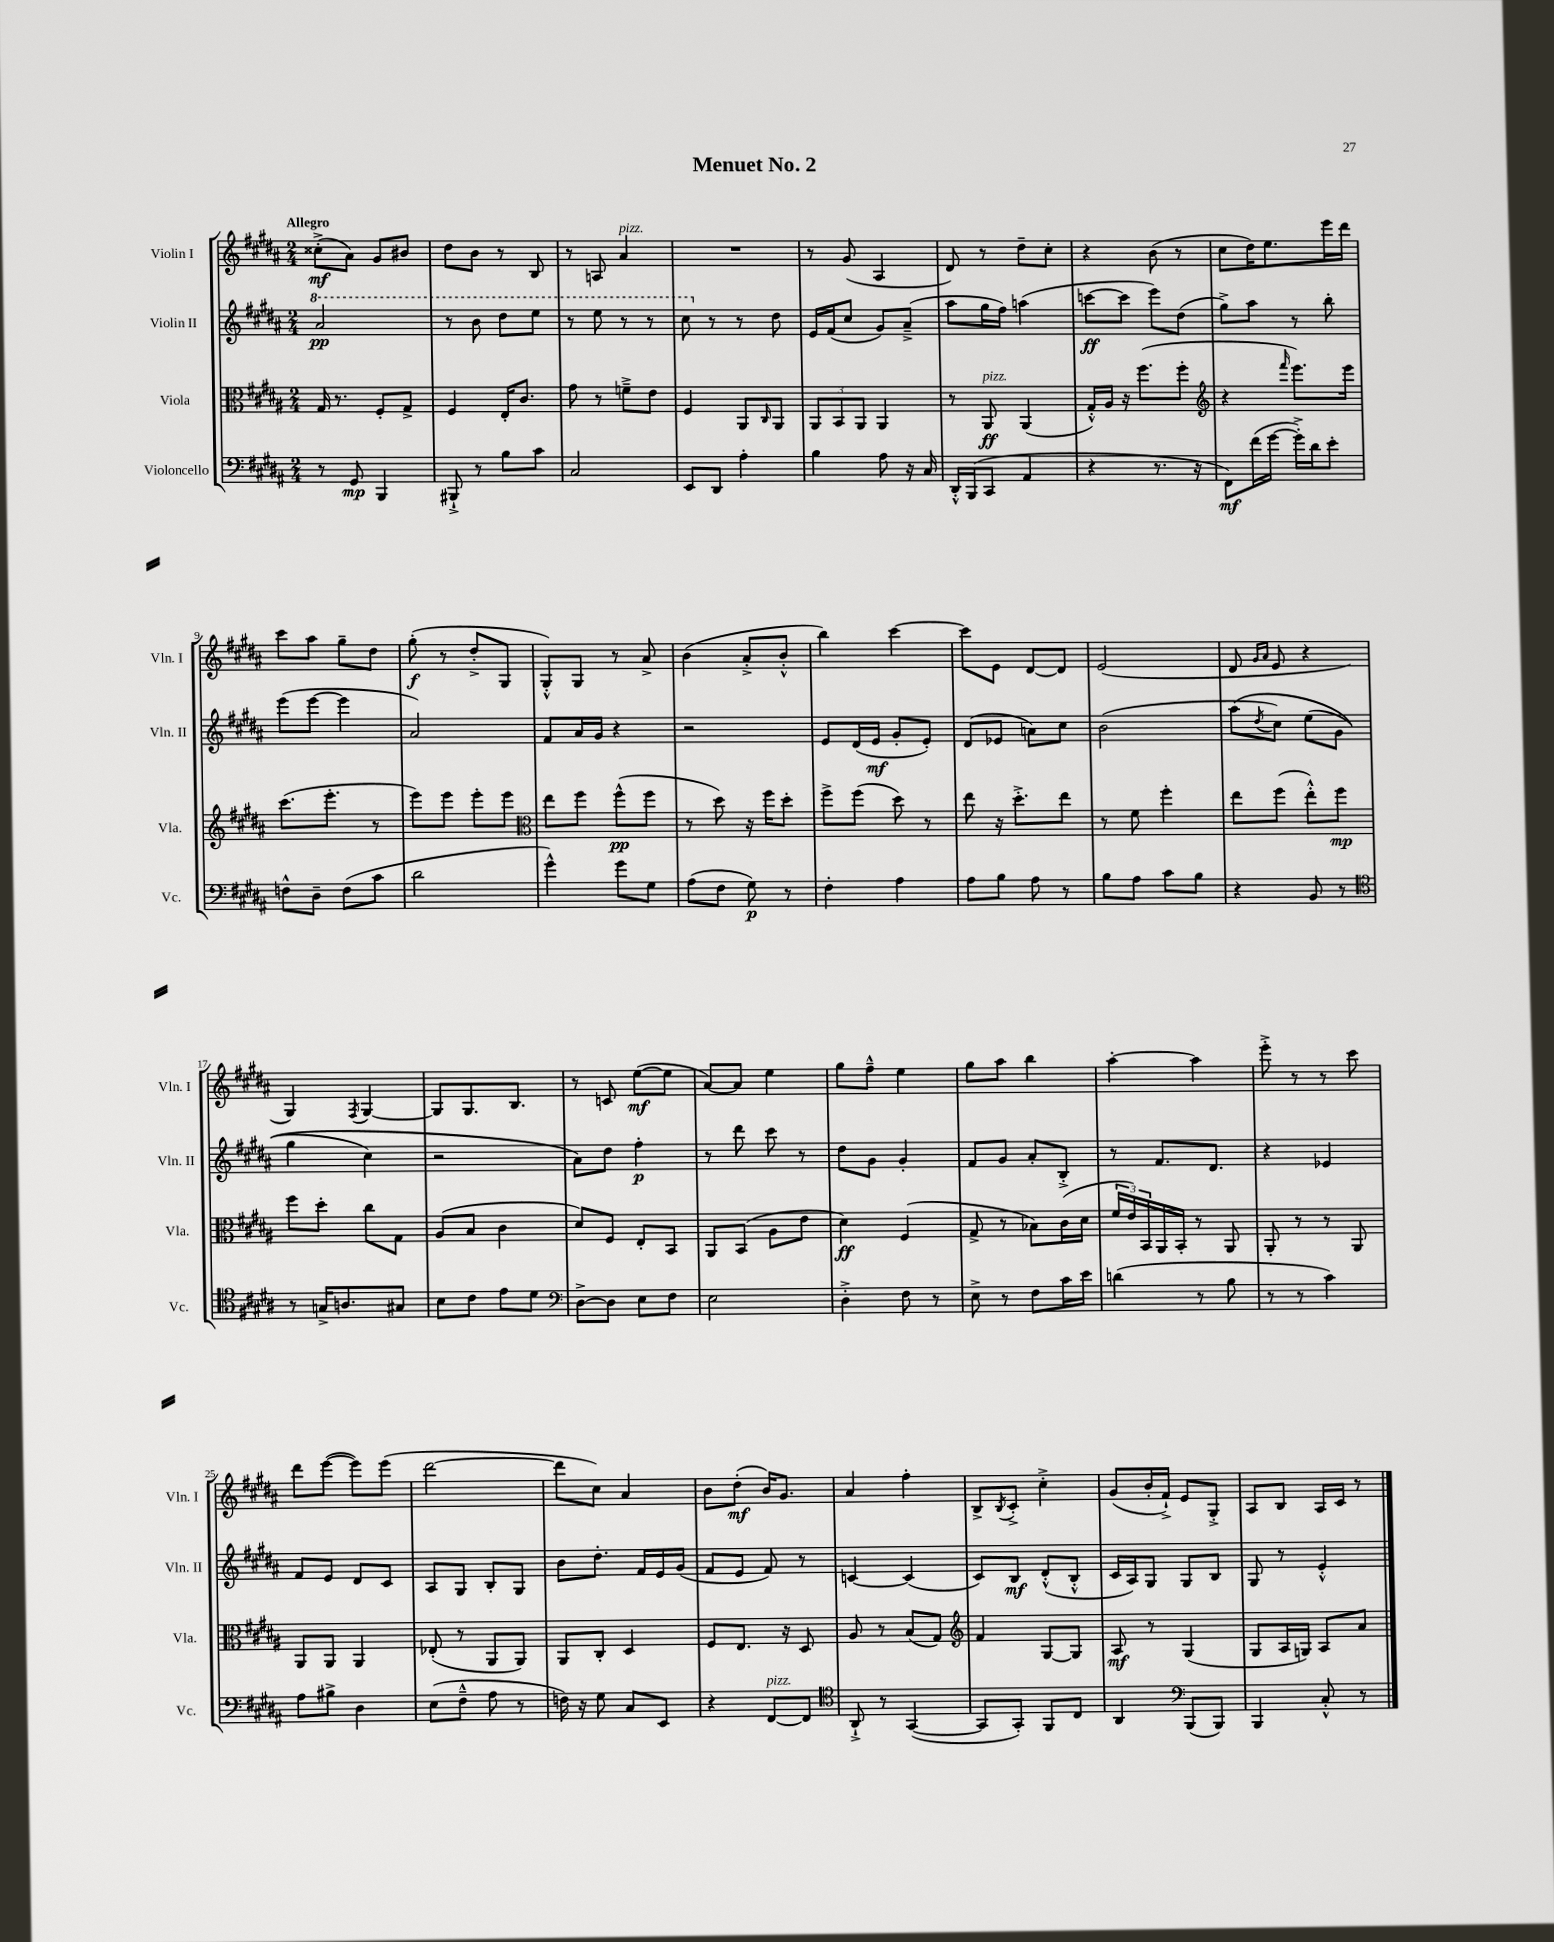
\header { title = "Menuet No. 2" }
<<
\new StaffGroup <<
\new Staff = "s0" \with { instrumentName = "Violin I" shortInstrumentName = "Vln. I" } {
    \clef treble \key b \major \numericTimeSignature \time 2/4 \tempo "Allegro"
    cisis''8-.->\mf( ais'8) gis'8 bis'8 |
    dis''8 b'8 r8 b8 |
    r8 a8 ais'4^\markup { \italic "pizz." } |
    R2 |
    r8 gis'8( ais4 |
    dis'8) r8 dis''8-- cis''8-. |
    r4 b'8( r8 |
    cis''8 dis''16) e''8. e'''16 dis'''16 |
    cis'''8 ais''8 gis''8-- dis''8 |
    gis''8-.\f( r8 dis''8-.-> gis8 |
    gis8-.-^) gis8 r8 ais'8-> |
    b'4( ais'8-.-> b'8-.-^ |
    b''4) cis'''4~ |
    cis'''8 e'8 dis'8~ dis'8 |
    e'2( |
    dis'8 \grace { gis'16 ais'16 } e'8 r4 |
    gis4) \acciaccatura { fis8 } gis4~ |
    gis8 gis8. b8. |
    r8 c'8 e''8~\mf( e''8 |
    ais'8~) ais'8 e''4 |
    gis''8 fis''8---^ e''4 |
    gis''8 ais''8 b''4 |
    ais''4~-. ais''4 |
    e'''8-.-> r8 r8 cis'''8 |
    dis'''8 e'''8~( e'''8) e'''8( |
    dis'''2~ |
    dis'''8 cis''8) ais'4 |
    b'8 dis''8-.\mf( b'16) gis'8. |
    ais'4 fis''4-. |
    b8-> \acciaccatura { b8 } cis'8-.-> cis''4-.-> |
    gis'8( b'16-. fis'16-!->) e'8 gis8-.-> |
    ais8 b8 ais16 cis'16 r8 \bar "|." |
}
\new Staff = "s1" \with { instrumentName = "Violin II" shortInstrumentName = "Vln. II" } {
    \clef treble \key b \major \numericTimeSignature \time 2/4
    \ottava #1 ais''2\pp |
    r8 b''8 dis'''8 e'''8 |
    r8 e'''8 r8 r8 |
    cis'''8 \ottava #0 r8 r8 dis''8 |
    e'16 fis'16( cis''8 gis'8) ais'8--->( |
    ais''8 gis''16 fis''16) a''4( |
    c'''8~\ff c'''8 e'''8) dis''8( |
    gis''8->) ais''8 r8 b''8-. |
    e'''8( e'''8~ e'''4 |
    ais'2) |
    fis'8 ais'16 gis'16 r4 |
    r2 |
    e'8 dis'16( e'16\mf gis'8-. e'8-.) |
    dis'8( ees'8 a'8) cis''8 |
    b'2( |
    ais''8\( \acciaccatura { dis''8 } cis''8) e''8( gis'8 |
    gis''4 cis''4) |
    r2 |
    ais'8\) dis''8 fis''4-.\p |
    r8 dis'''8 cis'''8 r8 |
    dis''8 gis'8 gis'4-. |
    fis'8 gis'8 ais'8-. b8-.-> |
    r8 fis'8. dis'8. |
    r4 ees'4 |
    fis'8 e'8 dis'8 cis'8 |
    ais8 gis8 b8-. gis8 |
    b'8 dis''8.-. fis'16 e'16 gis'16( |
    fis'8 e'8 fis'8) r8 |
    c'4~ c'4( |
    cis'8) b8\mf dis'8-.-^( b8-.-^ |
    cis'16 ais16) gis8 gis8 b8 |
    gis8 r8 e'4-.-^ \bar "|." |
}
\new Staff = "s2" \with { instrumentName = "Viola" shortInstrumentName = "Vla." } {
    \clef alto \key b \major \numericTimeSignature \time 2/4
    gis16 r8. fis8-. gis8-> |
    fis4 e16-. cis'8. |
    gis'8 r8 f'8---> e'8 |
    fis4 ais,8 \grace { cis16 } ais,8 |
    \tuplet 3/2 { ais,8 b,8 ais,8 } ais,4 |
    r8 ais,8\ff^\markup { \italic "pizz." } ais,4( |
    gis16-.-^) ais16 r16 fis''8.( fis''8-. |
    \clef treble r4 \grace { fis'''16 } e'''8.) e'''16 |
    cis'''8.( e'''8.-. r8 |
    e'''8) e'''8 e'''8-. e'''8 |
    \clef alto e''8 fis''8 fis''8-^\pp( fis''8 |
    r8 dis''8) r16 fis''16 dis''8-. |
    fis''8-> fis''8( dis''8) r8 |
    e''8 r16 dis''8.-.-> e''8 |
    r8 fis'8 fis''4-. |
    e''8 fis''8( e''8-.-^) fis''8\mp |
    fis''8 dis''8-. cis''8 gis8 |
    ais8( b8 cis'4 |
    dis'8) fis8 e8-. b,8 |
    ais,8 b,8( ais8 e'8 |
    dis'4\ff) fis4( |
    gis8-> r8 bes8) cis'16( dis'16 |
    \tuplet 3/2 { fis'16 e'16) b,16 } ais,16 b,16-. r8 ais,8 |
    ais,8-. r8 r8 ais,8 |
    ais,8 ais,8 ais,4 |
    ees8-.( r8 ais,8 ais,8) |
    ais,8 cis8-. dis4 |
    fis8 e8. r16 dis8 |
    ais8 r8 b8( gis8) |
    \clef treble fis'4 gis8~ gis8 |
    ais8\mf r8 gis4( |
    gis8 ais16 g16) ais8 ais'8 \bar "|." |
}
\new Staff = "s3" \with { instrumentName = "Violoncello" shortInstrumentName = "Vc." } {
    \clef bass \key b \major \numericTimeSignature \time 2/4
    r8 gis,8\mp b,,4 |
    bis,,8-!-> r8 b8 cis'8 |
    cis2 |
    e,8 dis,8 ais4-. |
    b4 ais8 r16 cis16 |
    dis,16-.-^ b,,16( cis,8 ais,4 |
    r4 r8. r16 |
    fis,8\mf) fis'16( gis'16~ gis'16-.->) dis'16 e'8-. |
    f8-^ dis8-- f8( cis'8 |
    dis'2 |
    gis'4-^) gis'8 gis8 |
    ais8( fis8 gis8\p) r8 |
    fis4-. ais4 |
    ais8 b8 ais8 r8 |
    b8 ais8 cis'8 b8 |
    r4 b,8 r8 |
    \clef tenor r8 g16-> a8. gis8 |
    b8 cis'8 e'8 dis'8 |
    \clef bass dis8~-> dis8 e8 fis8 |
    e2 |
    dis4-.-> fis8 r8 |
    e8-> r8 fis8 cis'16 e'16 |
    d'4( r8 b8 |
    r8 r8 cis'4) |
    ais8 bis8-> dis4 |
    e8( fis8---^ ais8 r8 |
    f16) r16 gis8 cis8 e,8 |
    r4 fis,8~^\markup { \italic "pizz." } fis,8 |
    \clef tenor ais,8-!-> r8 gis,4~( |
    gis,8 gis,8-.) fis,8 cis8 |
    ais,4 \clef bass b,,8( b,,8) |
    b,,4 cis8-.-^ r8 \bar "|." |
}
>>
>>
